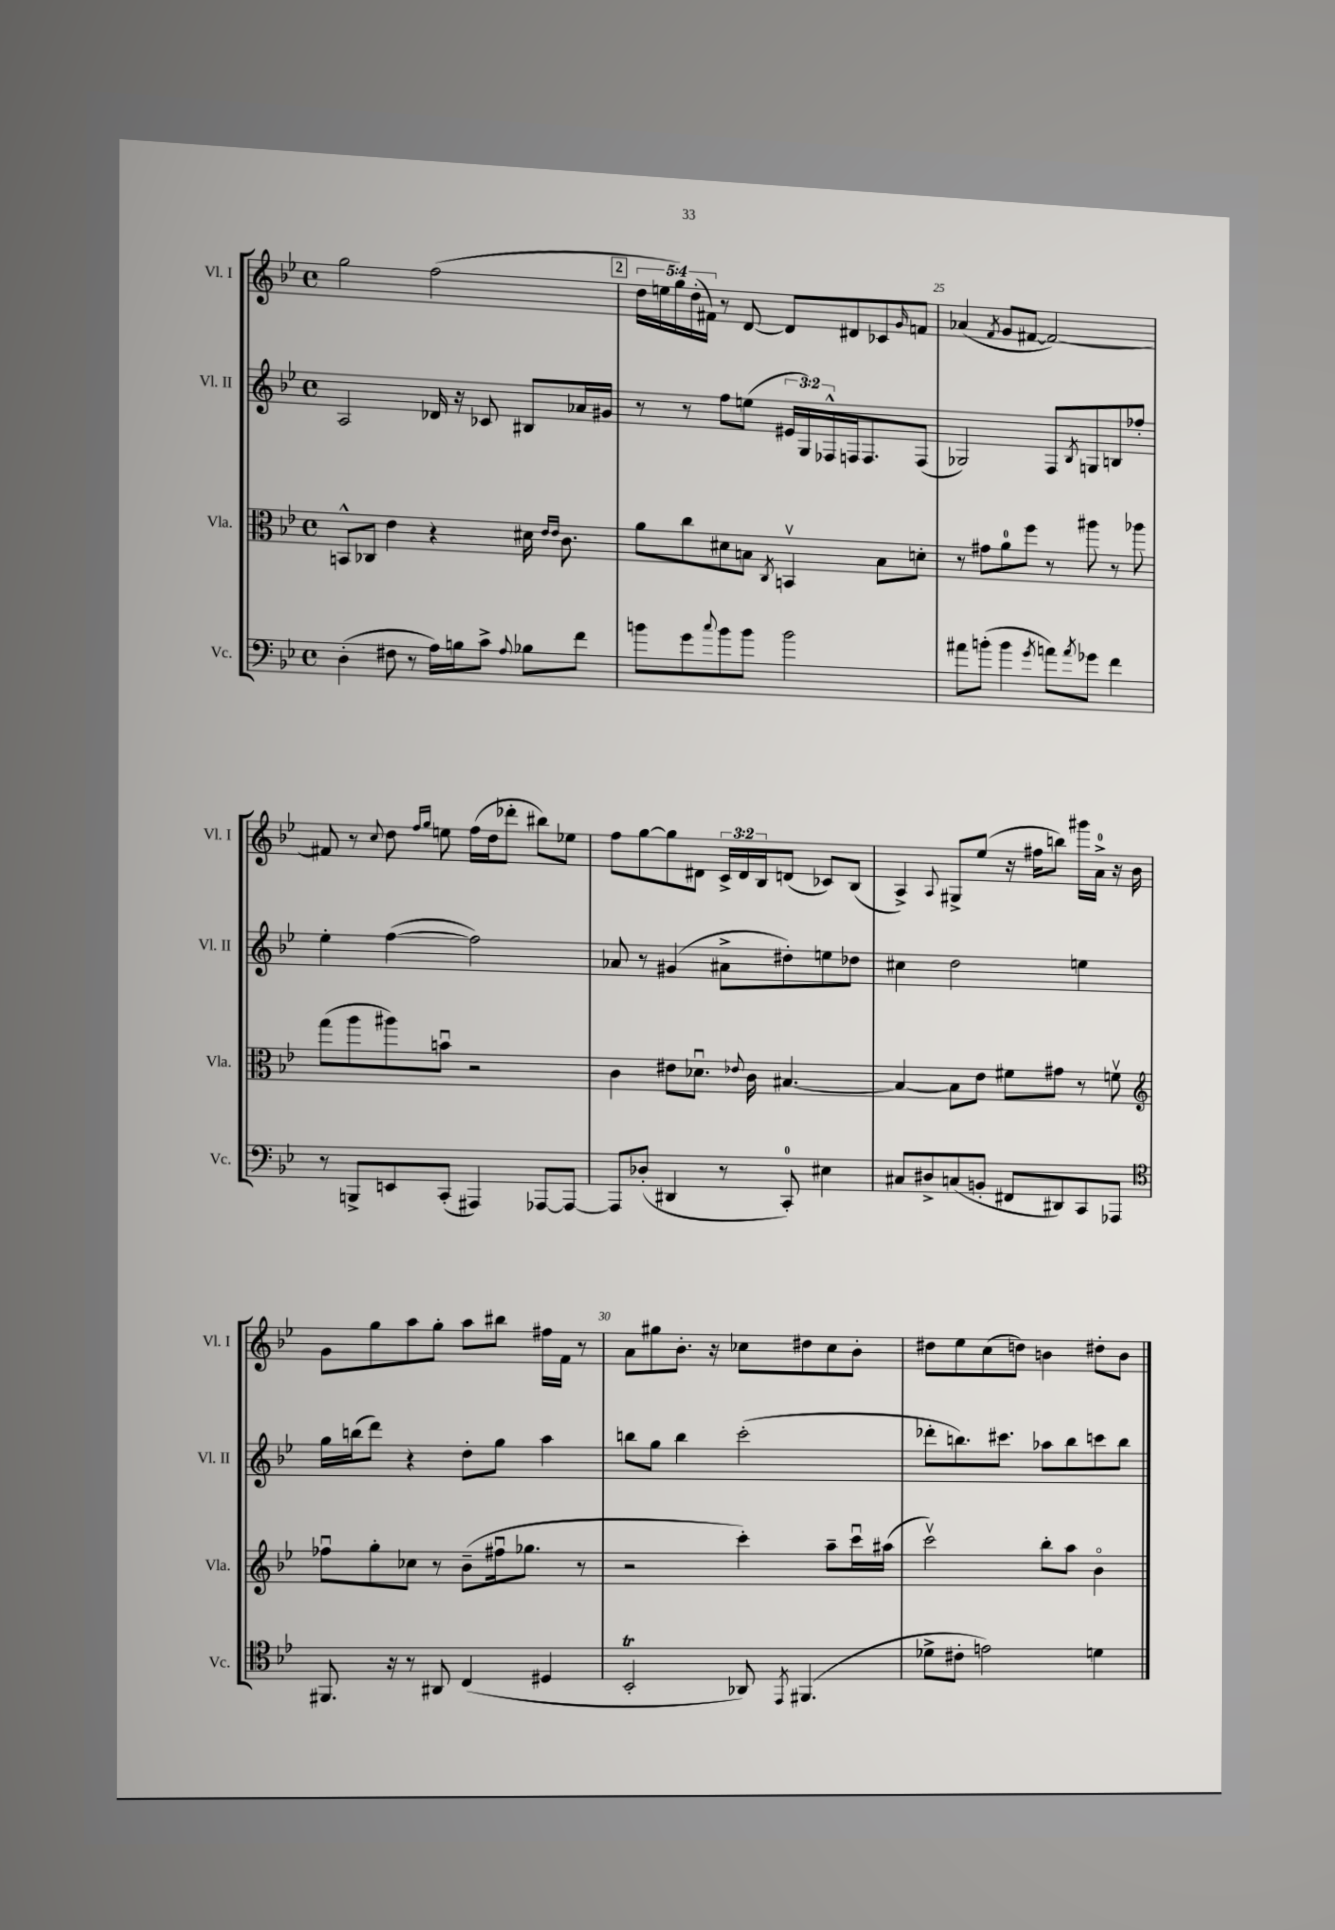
<<
\new StaffGroup <<
\new Staff = "s0" \with { instrumentName = "Vl. I" shortInstrumentName = "Vl. I" } {
    \clef treble \key bes \major \defaultTimeSignature \time 4/4 \override Staff.TupletNumber.text = #tuplet-number::calc-fraction-text
    g''2 f''2( |
    \mark \markup { \box "2" } \tuplet 5/4 { d''16 e''16 g''16) d''16-.( fis'16) } r8 d'8~ d'8 dis'8 ces'8 \grace { g'16 } f'8 |
    aes'4( \acciaccatura { f'8 } g'8 fis'8~ fis'2~) |
    fis'8 r8 \appoggiatura { c''8 } d''8 \grace { f''16 g''16 } e''8 f''16( d''16 des'''8-. bis''8) ees''8 |
    f''8 g''8~ g''8 dis'8 \tuplet 3/2 { c'16-> dis'16 bes16 } d'8( ces'8) bes8( |
    a4->) \appoggiatura { a8 } gis8-> ees''8( r16 fis''16 b''8) gis'''16 a'16-0-> r16 bes'16 |
    g'8 g''8 a''8 g''8-. a''8 bis''8 fis''16 f'16 r8 |
    a'8 gis''8 bes'8.-. r16 ces''8 dis''8 ces''8 bes'8-. |
    dis''8 ees''8 c''8( d''8) b'4 dis''8-. b'8 \bar "|." |
}
\new Staff = "s1" \with { instrumentName = "Vl. II" shortInstrumentName = "Vl. II" } {
    \clef treble \key bes \major \defaultTimeSignature \time 4/4 \override Staff.TupletNumber.text = #tuplet-number::calc-fraction-text
    a2 des'16 r16 ces'8 bis8 aes'16 gis'16 |
    \mark \markup { \box "2" } r8 r8 f''8 e''8( \tuplet 3/2 { eis'16 g16) fes16-^ } f16 f8. f8( |
    ges2) f8 \acciaccatura { bes8 } g8 b8 fes''8-. |
    ees''4-. f''4~( f''2) |
    aes'8 r8 gis'4( ais'8-> dis''8-.) e''8 des''8 |
    cis''4 d''2 e''4 |
    g''16 b''16( d'''8) r4 d''8-. g''8 a''4 |
    b''8 g''8 b''4 c'''2-.( |
    des'''8-. b''8.) cis'''8. aes''8 b''8 c'''8 b''8 \bar "|." |
}
\new Staff = "s2" \with { instrumentName = "Vla." shortInstrumentName = "Vla." } {
    \clef alto \key bes \major \defaultTimeSignature \time 4/4
    b,8-^ ces8 ees'4 r4 dis'16 \grace { ees'16 ees'16 } c'8. |
    \mark \markup { \box "2" } a'8 c''8 dis'8 b8 \acciaccatura { c8 } b,4\upbow b8 d'8-. |
    r8 gis'8 a'8-0 f''8 r8 ais''8 r8 aes''8 |
    g''8( a''8 ais''8) b'8\downbow r2 |
    c'4 eis'8 des'8.\downbow \appoggiatura { ees'8 } c'16 bis4.~ |
    bis4~ bis8 ees'8 fis'8 gis'8 r8 f'8\upbow |
    \clef treble fes''8\downbow g''8-. ces''8 r8 bes'8--( fis''16\downbow ges''8. r8 |
    r2 c'''4-.) a''8-- c'''16\downbow ais''16( |
    c'''2\upbow) bes''8-. a''8 bes'4\flageolet \bar "|." |
}
\new Staff = "s3" \with { instrumentName = "Vc." shortInstrumentName = "Vc." } {
    \clef bass \key bes \major \defaultTimeSignature \time 4/4
    d4-.( fis8 r8 a16) b16 c'8-> \appoggiatura { a8 } bes8 f'8 |
    \mark \markup { \box "2" } b'8 g'8 \appoggiatura { c''8 } b'8 b'8 b'2 |
    ais'8 b'8-.( b'4 \acciaccatura { g'8 } a'8) \acciaccatura { a'8 } ges'8 f'4 |
    r8 b,,8-> e,8 c,8-.( ais,,4) aes,,8~ aes,,8~ |
    aes,,8 des8-.( dis,4 r8 c,8-0-.) eis4 |
    cis8 dis8-> c8( b,8-. fis,8 dis,8) c,8 aes,,8 |
    \clef tenor fis,8. r16 r8 ais,8 c4( dis4 |
    bes,2-.\trill aes,8) \acciaccatura { ees,8 } fis,4.( |
    des'8-> cis'8-. e'2) d'4 \bar "|." |
}
>>
>>
\layout { \context { \Score currentBarNumber = #23 \override BarNumber.break-visibility = ##(#f #t #t) barNumberVisibility = #(every-nth-bar-number-visible 5) } }
